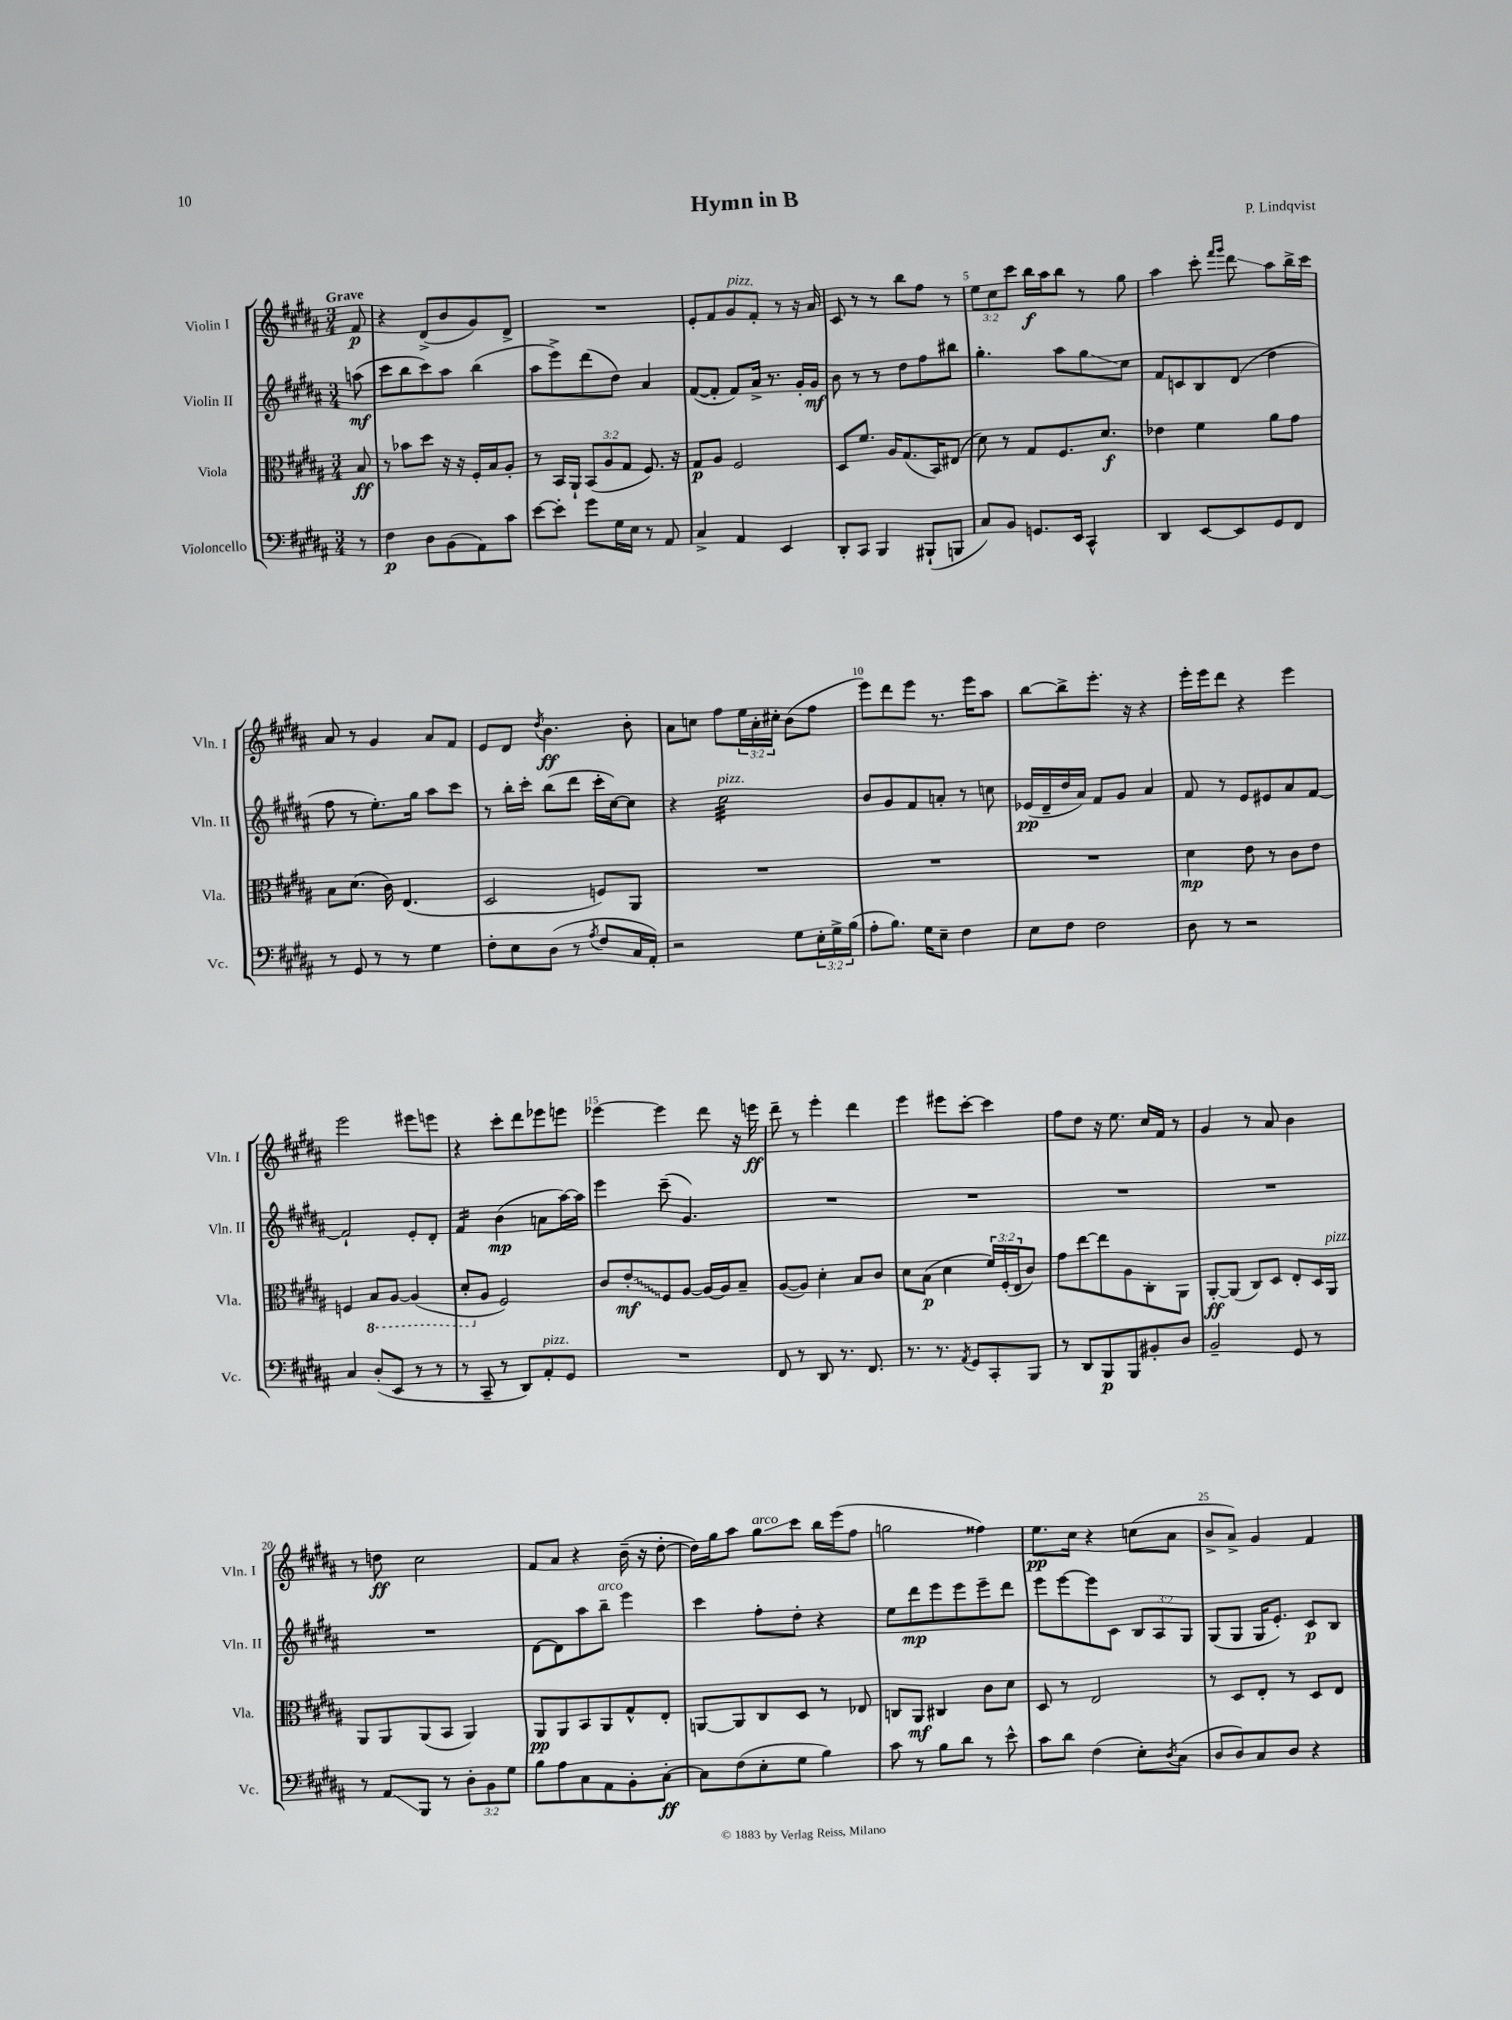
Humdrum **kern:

**kern	**kern	**kern	**kern
*staff4	*staff3	*staff2	*staff1
*clefF4	*clefC3	*clefG2	*clefG2
*k[f#c#g#d#a#]	*k[f#c#g#d#a#]	*k[f#c#g#d#a#]	*k[f#c#g#d#a#]
*M3/4	*M3/4	*M3/4	*M3/4
8r	8B	(8aa	8f#
=	=	=	=
4F#	8r	8ccc#	4r
.	8b-	8bb	.
8D#	8dd#	8ccc#)	(8d#^
(8BB	16r	8aa#	8b
.	16r	.	.
8AA#)	16F#'	(4bb	8g#)
.	16B	.	.
8c#	8A#'	.	8d#^
=	=	=	=
[8e	8r	8aa#	2.r
8e']	16BB	8eee^)	.
.	16AA#`	.	.
8g#	(12BB	(8ddd#	.
.	12A#	.	.
16G#	.	8dd#)	.
.	12G#	.	.
16E	.	.	.
8r	8.F#)	4a#	.
8AA#	.	.	.
.	16r	.	.
=	=	=	=
4C#^	8G#	([8f#	8e'
.	8A#	8f#']	8f#
4AA#	2F#	8f#)	8g#
.	.	16a#^	8f#'
.	.	8.r	.
4EE	.	.	8r
.	.	16g#'	16r
.	.	16g#	16a#
=	=	=	=
8DD#'	8D#	8b	8c#
8CC#	8.f#	8r	8r
4BBB	.	8r	8r
.	16A#	.	.
.	(8.G#	8dd#	8bb
(8BBB#`	.	8ff#	8ff#
.	16BB)	.	.
8BBB	(8E#	8bb#	8r
=	=	=	=
8C#)	8d#)	4.gg#'	12ee
.	.	.	12cc#
8BB	8r	.	.
.	.	.	12ccc#
8.GG	8G#	.	16bb
.	.	.	16aa#
.	8.F#	8aa#	8bb
16EE	.	.	.
4CC#^^	.	8gg#	8r
.	8.d#	.	.
.	.	8cc#	8gg#
=	=	=	=
4DD#	4e-	8f#	4aa#
.	.	8c	.
[8EE	4f#	8B	8ccc#'
.	.	.	16qqfff#
.	.	.	16qqggg#
8EE]	.	(8d#	8ddd#
8GG#	8a#	4dd#	8aa#
8FF#	8g#	.	16bb^
.	.	.	16ccc#
=	=	=	=
8r	8B	8ff#	8a#
8GG#	(8.d#	8r	8r
8r	.	8.ee')	4g#
.	16c#)	.	.
8r	(4.E	.	.
.	.	16gg#	.
4G#	.	8aa#	8a#
.	.	8ccc#	8f#
=	=	=	=
8F#'	2D#	8r	8e
8E	.	16bb'	8d#
.	.	16ccc#'	.
.	.	.	8qdd#
(8D#	.	(8bb	4.b
8r	.	8ddd#	.
8qA#	.	.	.
8F#	8F)	16ccc#'	.
.	.	[16cc#)	.
16C#	8AA#	8cc#]	8b'
16AA#')	.	.	.
=	=	=	=
2r	2.r	4r	8a#
.	.	.	8cc
.	.	2cc#	8ff#
.	.	.	24ee
.	.	.	24a#'
.	.	.	24cc#'
8G#	.	.	(8b
24E'	.	.	8ff#
24G#^	.	.	.
(24B	.	.	.
=	=	=	=
8A#'	2.r	8b	8eee)
8.B)	.	8g#	8ddd#
.	.	8f#	8eee
16G#	.	.	.
8E~	.	8a'	8.r
4F#	.	8r	.
.	.	.	16eee
.	.	8cc	8aa#
=	=	=	=
8E	2.r	(16e-	[8bb
.	.	16d#~	.
8F#	.	16dd#	8bb^]
.	.	16a#)	.
2F#	.	8f#	8.eee'
.	.	8g#	.
.	.	.	16r
.	.	4a#	4r
=	=	=	=
8D#	4d#	8f#	16eee'
.	.	.	16eee
8r	.	8r	8ddd#
2r	8e	8e	4r
.	8r	8e#	.
.	8c#	8a#	4eee
.	8e	[8f#	.
=	=	=	=
4C#	4F	2f#`]	2eee
(8D#'	8BB	.	.
8EE	[8AA#	.	.
8r	(4AA#]	8e'	8eee#
8r	.	8d#'	8eee
=	=	=	=
8r	8D#'	4f#	4r
8CC#~	8A#	.	.
8r	2F#)	(4b	8ccc#'
8DD#)	.	.	8ddd#
8AA#'	.	8a	8eee-
8GG#	.	[16aa#)	8eee
.	.	16aa#]	.
=	=	=	=
2.r	8c#	4eee	[4eee-
.	8e'	.	.
.	8F#	(8ccc#~	4eee-]
.	[8A#	4.g#)	.
.	16A#_	.	8ddd#
.	16A#]	.	.
.	8B~	.	16r
.	.	.	16eee
=	=	=	=
8FF#	([8A#	2.r	8ddd#~
8r	8A#])	.	8r
8DD#	4d#'	.	4eee'
8.r	.	.	.
.	8B	.	4ddd#
8.FF#	.	.	.
.	8c#	.	.
=	=	=	=
8.r	8d#	2.r	4eee
.	(8B	.	.
8.r	.	.	.
.	4d#	.	8eee#
8qAA#	.	.	.
8GG#	.	.	[8ccc#'
8CC#'	24f#)	.	4ccc#]
.	(24F#'	.	.
.	24E	.	.
8BBB	8c#)	.	.
=	=	=	=
8r	8g#	2.r	8ff#
8DD#	[8ee	.	8dd#
8BBB	8ee]	.	16r
.	.	.	8.ee
8BBB	8A#	.	.
8BB#'	8C#'	.	16cc#
.	.	.	16f#
8D#	8AA#	.	8r
=	=	=	=
2BB~	[8AA#'	2.r	4g#
.	(8AA#]	.	.
.	8C#)	.	8r
.	8D#	.	8a#
8GG#	8E'	.	4b
8r	16D#	.	.
.	16AA#	.	.
=	=	=	=
8r	8AA#	2.r	8r
8AA#	8AA#	.	8dd
8BBB	(8AA#	.	2cc#
8r	8BB	.	.
12D#'	4AA#)	.	.
12BB	.	.	.
12G#	.	.	.
=	=	=	=
8B	8AA#	[8d#	8f#
8A#	8AA#	8d#]	8a#
8C#	8BB	8aa#	4r
8AA#	8AA#	8bb~	.
8BB'	8G#^^	4eee	(16b~
.	.	.	16r
[8C#'	8E'	.	[8dd#'
=	=	=	=
8C#]	[8AA	4ccc#	16dd#])
.	.	.	16gg#
(8F#	8AA]	.	8aa#
8E'	8C#	8ff#'	8gg#
8G#	8D#	8dd#'	8ccc#
4B)	8r	4r	16bb
.	.	.	(16eee
.	8E-	.	8ff#
=	=	=	=
8c#	8C	8ee	2gg
8r	8AA#	8ddd#	.
8B	4C#	8eee	.
8d#	.	8eee	.
8r	8c#	8eee~	4ff##)
8e^^	8d#	8ddd#	.
=	=	=	=
8c#	8D#	8eee	8.ee
8d#	8r	[8eee	.
.	.	.	16cc#
(4F#	2E	8eee]	4r
.	.	8c#	.
8E')	.	12B	(8cc
.	.	12A#	.
8qD#	.	.	.
(8C#	.	.	8a#
.	.	12G#	.
=	=	=	=
8D#	8r	(8G#	8b^
8D#)	8D#	8G#	8a#^)
8C#	8E'	16G#	4g#
.	.	8.e')	.
8D#	8r	.	.
4r	8D#	8c#	4f#
.	8E	8B	.
==	==	==	==
*-	*-	*-	*-
